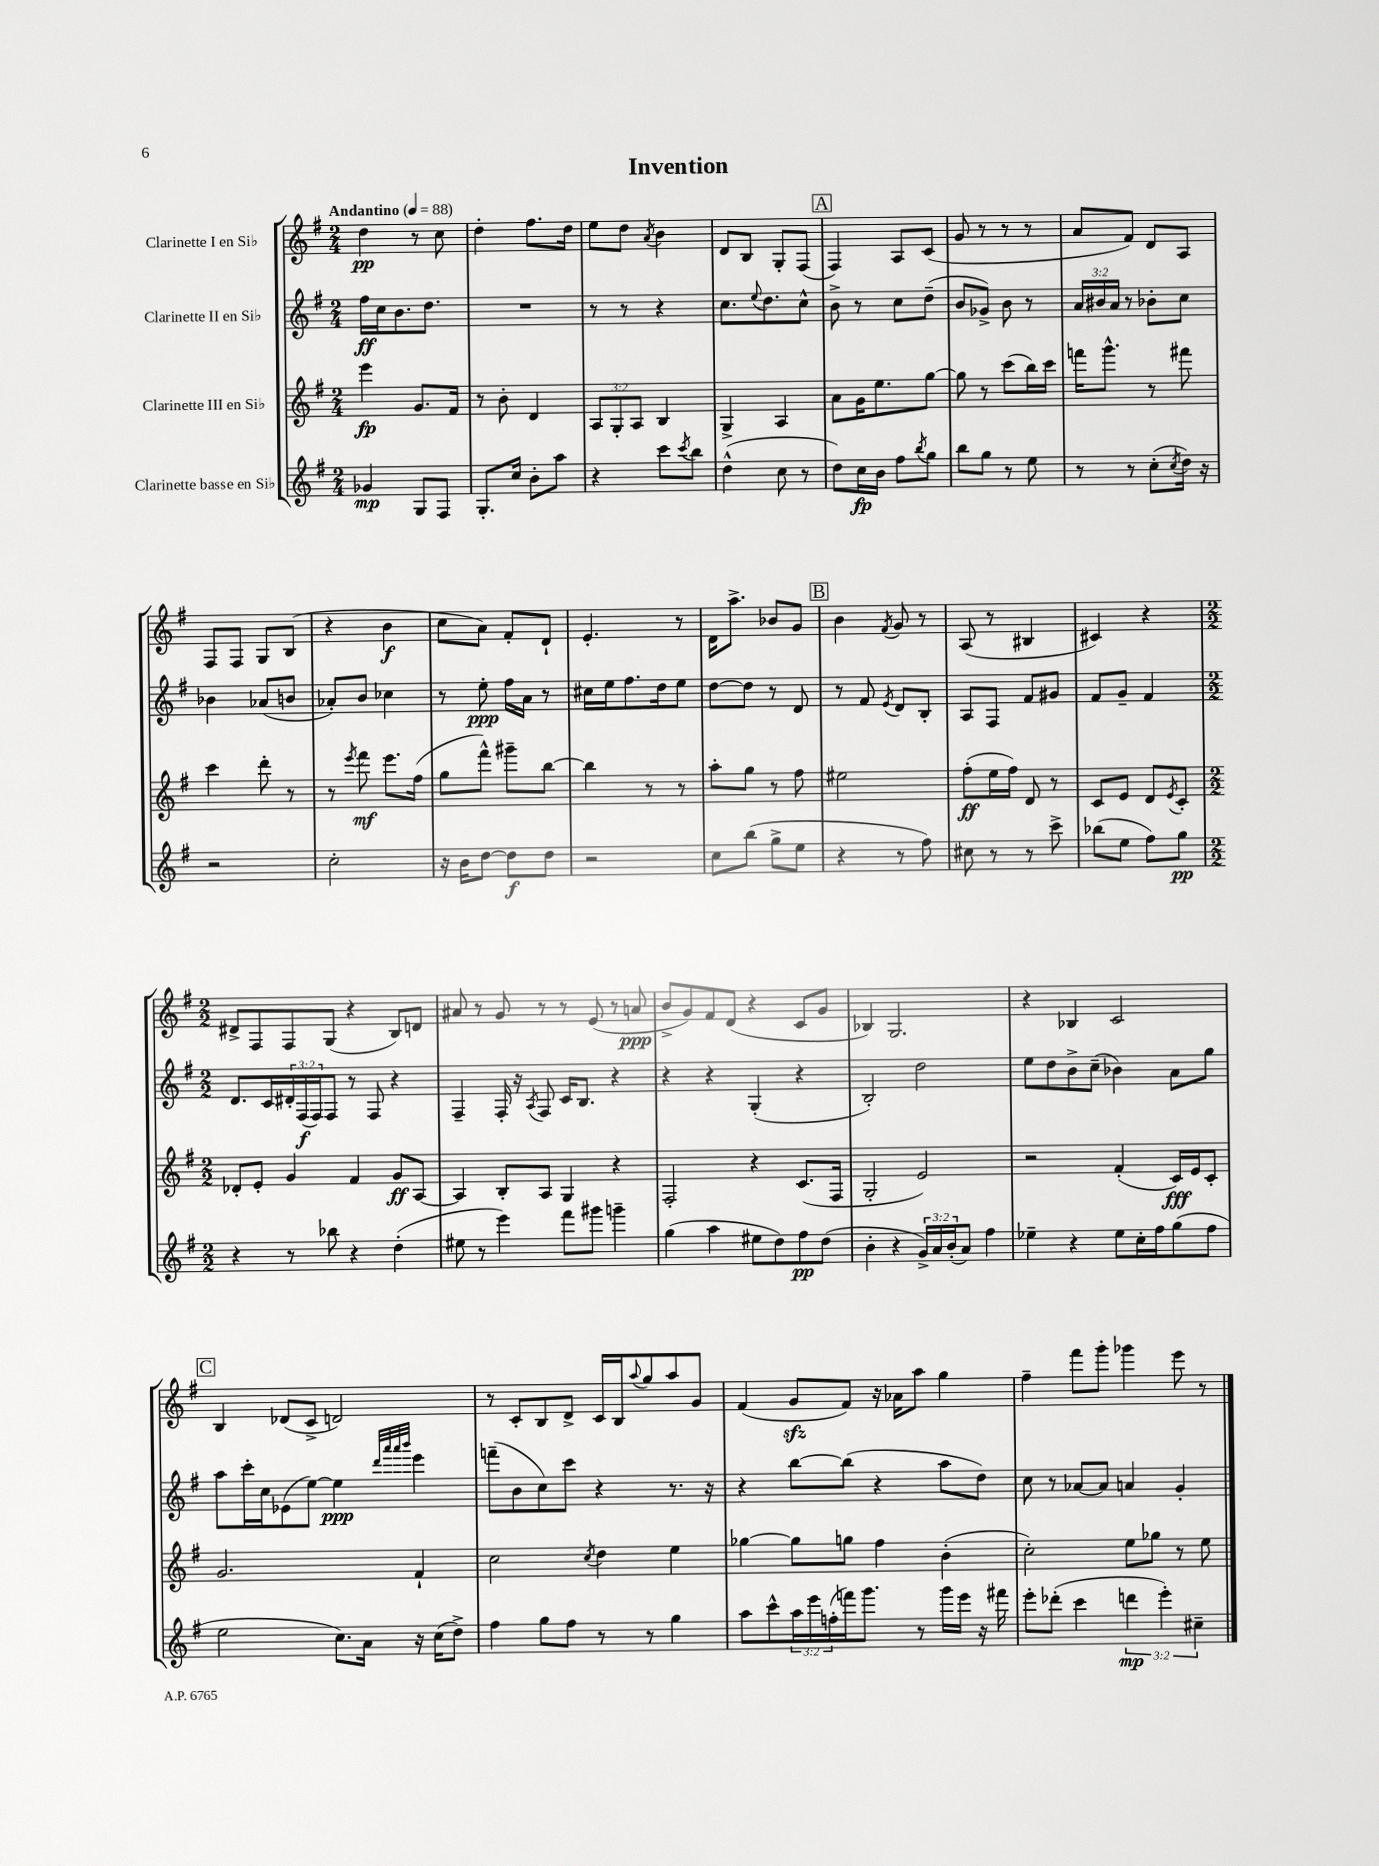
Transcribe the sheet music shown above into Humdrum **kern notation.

**kern	**kern	**kern	**kern
*staff4	*staff3	*staff2	*staff1
*clefG2	*clefG2	*clefG2	*clefG2
*k[f#]	*k[f#]	*k[f#]	*k[f#]
*M2/4	*M2/4	*M2/4	*M2/4
*MM88	*MM88	*MM88	*MM88
4g-/	4eee\	16ff#\LL	4dd\
.	.	16cc\J	.
.	.	8.b\	.
8G/L	8.g/L	.	8r
.	.	8.dd\J	.
8F#/J	.	.	8cc\
.	16f#/Jk	.	.
=	=	=	=
8.G'/L	8r	2r	4dd'\
.	8b'\	.	.
16cc/Jk	.	.	.
8b'\L	4d/	.	8.ff#\L
8aa\J	.	.	.
.	.	.	16dd\Jk
=	=	=	=
4r	12A/L	8r	8ee\L
.	12G'/	.	.
.	.	8r	8dd\J
.	12A/J	.	.
.	.	.	8qa/
8ccc\L	4B/	4r	4b\
8qccc/	.	.	.
8bb\J	.	.	.
=	=	=	=
(4dd^^\	4G^/	8.cc\L	8d/L
.	.	.	8B/J
.	.	8qqee/	.
.	.	8.dd\	.
8cc\	4A/	.	8G'/L
8r	.	8cc^^\J	(8F#/J
=	=	=	=
8dd\L)	8a\L	8b^\	4F#/)
16cc\L	16g\K	8r	.
16b\JJ	8.ee\	.	.
8ff#\L	.	8cc\L	8A/L
8qbb/	.	.	.
8gg\J	[8gg\J	(8dd~\J	(8c/J
=	=	=	=
8bb\L	8gg\]	8b/L	8g/
8gg\J	8r	8g-^/J)	8r
8r	(8ccc\L	8b\	8r
8ee\	16bb\L)	8r	8r
.	16ccc\JJ	.	.
=	=	=	=
8r	16fff\LK	24a/LL	8a/L
.	.	24b#/	.
.	8.ggg^^\J	.	.
.	.	24a/JJ	.
8r	.	8r	8f#/J)
(8cc'\L	8r	8b-'\L	8d/L
8qcc/	.	.	.
16dd\Jk)	8fff#\	8cc\J	8A/J
16r	.	.	.
=	=	=	=
2r	4ccc\	4b-\	8F#/L
.	.	.	8F#/J
.	8ddd'\	(8a-/L	8G/L
.	8r	8b/J	(8B/J
=	=	=	=
2cc'\	8r	8a-'/L)	4r
.	8qeee/	.	.
.	8fff#\	8b/J	.
.	8.eee\L	4cc-\	4b\
.	(16ff#\Jk	.	.
=	=	=	=
16r	8gg\L	8r	8cc\L
16b\LK	.	.	.
[8dd\J	8fff#^^\J)	8ee'\	8a\J)
8dd\]L	8ggg#~\L	16ff#\LL	8f#'/L
.	.	16a\JJ	.
8dd\J	[8bb\J	8r	8d`/J
=	=	=	=
2r	4bb\]	16cc#\LL	4.e'/
.	.	16ee\J	.
.	.	8.ff#\	.
.	8r	.	.
.	.	16dd\k	.
.	8r	8ee\J	8r
=	=	=	=
8cc\L	8aa'\L	[8dd\L	16d\LK
.	.	.	8.aa^\J
(8bb\J	8gg\J	8dd\]J	.
8gg^\L	8r	8r	8b-/L
8ee\J	8ff#\	8d/	8g/J
=	=	=	=
4r	2ee#\	8r	4b\
.	.	8f#/	.
.	.	8qe/	8qf#/
8r	.	8d/L	8g/
8ff#\)	.	8B'/J	8r
=	=	=	=
8cc#\	(8ff#'\L	8A/L	(8A/
8r	16ee\L	8F#/J	8r
.	16ff#\JJ)	.	.
8r	8d/	8f#/L	4B#/
8ccc^\	8r	8g#/J	.
=	=	=	=
(8bb-\L	8c/L	8f#/L	4c#/)
8ee\J	8e/J	8g~/J	.
8ff#\L)	8d/L	4f#/	4r
.	8qe/	.	.
8gg\J	8c'/J	.	.
=	=	=	=
*M2/2	*M2/2	*M2/2	*M2/2
4r	8d-'/L	8.d/L	8d#^/L
.	8e'/J	.	8F#/
.	.	16c/L	.
8r	4g/	24d#'/	8F#/
.	.	(24F#/	.
.	.	24F#/J)	.
8bb-\	.	8F#/J	(8G/J
4r	4f#/	8r	4r
.	.	8F#/	.
(4dd'\	8g/L	4r	8B/L)
.	[8A/J	.	8d/J
=	=	=	=
8ee#\	4A/]	4F#~/	8a#/
8r	.	.	8r
4eee\)	8B'/L	16F#'/	8g/
.	.	16r	.
.	.	8qA/	.
.	8A/J	8F#/	8r
8fff#\L	4G/	16c/LK	8r
.	.	8.B/J	.
8ggg#\J	.	.	(8e/
4ggg~\	4r	4r	8r
.	.	.	8a/
=	=	=	=
(4gg\	2F#'/	4r	8b^/L
.	.	.	8g/)
4aa\	.	4r	8f#/
.	.	.	(8d/J
8ee#\L	4r	(4G'/	4r
8dd\)	.	.	.
8ff#\	(8.c/L	4r	8c/L
(8dd\J	.	.	8g/J
.	16F#/Jk	.	.
=	=	=	=
4b'\	2G'/	2B'/)	4B-/)
4r	.	.	2.G/
24g^/LL)	2e/)	2dd\	.
24a/	.	.	.
(24b'/J	.	.	.
8a/J)	.	.	.
4ff#\	.	.	.
=	=	=	=
4ee-~\	2r	8ee\L	4r
.	.	8dd\	.
4r	.	8b^\	4B-/
.	.	(8cc~\J	.
8ee-\L	(4f#'/	4b-\)	2c/
16cc'\L	.	.	.
16ff#\J	.	.	.
(8gg\	16c/LL)	8a\L	.
.	16e/J	.	.
8ff#\J	8c'/J	8gg\J	.
=	=	=	=
2ee\	2.g/	8aa\L	4B/
.	.	16ccc'\L	.
.	.	16cc\J	.
.	.	(8e-\	(8d-/L
.	.	[8ee\J)	8c^/J
8.cc\L)	.	4ee\]	2d/)
16a\Jk	.	.	.
.	.	32qqddd/LLL	.
.	.	32qqaaa/	.
.	.	32qqaaa/	.
.	.	32qqbbb/JJJ	.
16r	4f#`/	4eee\	.
(16cc\LK	.	.	.
8dd^\J)	.	.	.
=	=	=	=
4ff#\	2cc\	(8fff~\L	8r
.	.	8b\	8c'/L
8gg\L	.	8cc\)	8B/
8ff#\J	.	8ccc\J	8d^/J
.	8qcc/	.	.
8r	4dd\	4r	16c/LL
.	.	.	16B/J
.	.	.	8qqaa/
8r	.	.	8gg/
4gg\	4ee\	8.r	8aa/
.	.	.	8g/J
.	.	16r	.
=	=	=	=
8aa\L	[4gg-\	4r	(4f#/
8ccc^^\	.	.	.
24aa\L	8gg-\]L	[8bb\L	8g/L
24eee\	.	.	.
(24ff'\	.	.	.
16fff\J)	8gg\J	(8bb\]J	8f#/J)
8.ggg\J	.	.	.
.	4ff#\	4r	16r
.	.	.	16a-\LK
8r	.	.	8aa\J
16ggg\LL	(4b'\	8aa\L	4gg\
16eee\JJ	.	.	.
16r	.	8dd\J)	.
16fff#\	.	.	.
=	=	=	=
8eee'\L	2cc'\)	8cc\	4ff#~\
(8ddd-'\J	.	8r	.
4ccc\	.	[8a-/L	8fff#\L
.	.	8a-/]J	8ggg'\J
6ddd\	8ee\L	4a/	4ggg-\
.	8gg-\J	.	.
6eee'\)	.	.	.
.	8r	4g'/	8eee\
6cc#~\	.	.	.
.	8ee\	.	8r
==	==	==	==
*-	*-	*-	*-
